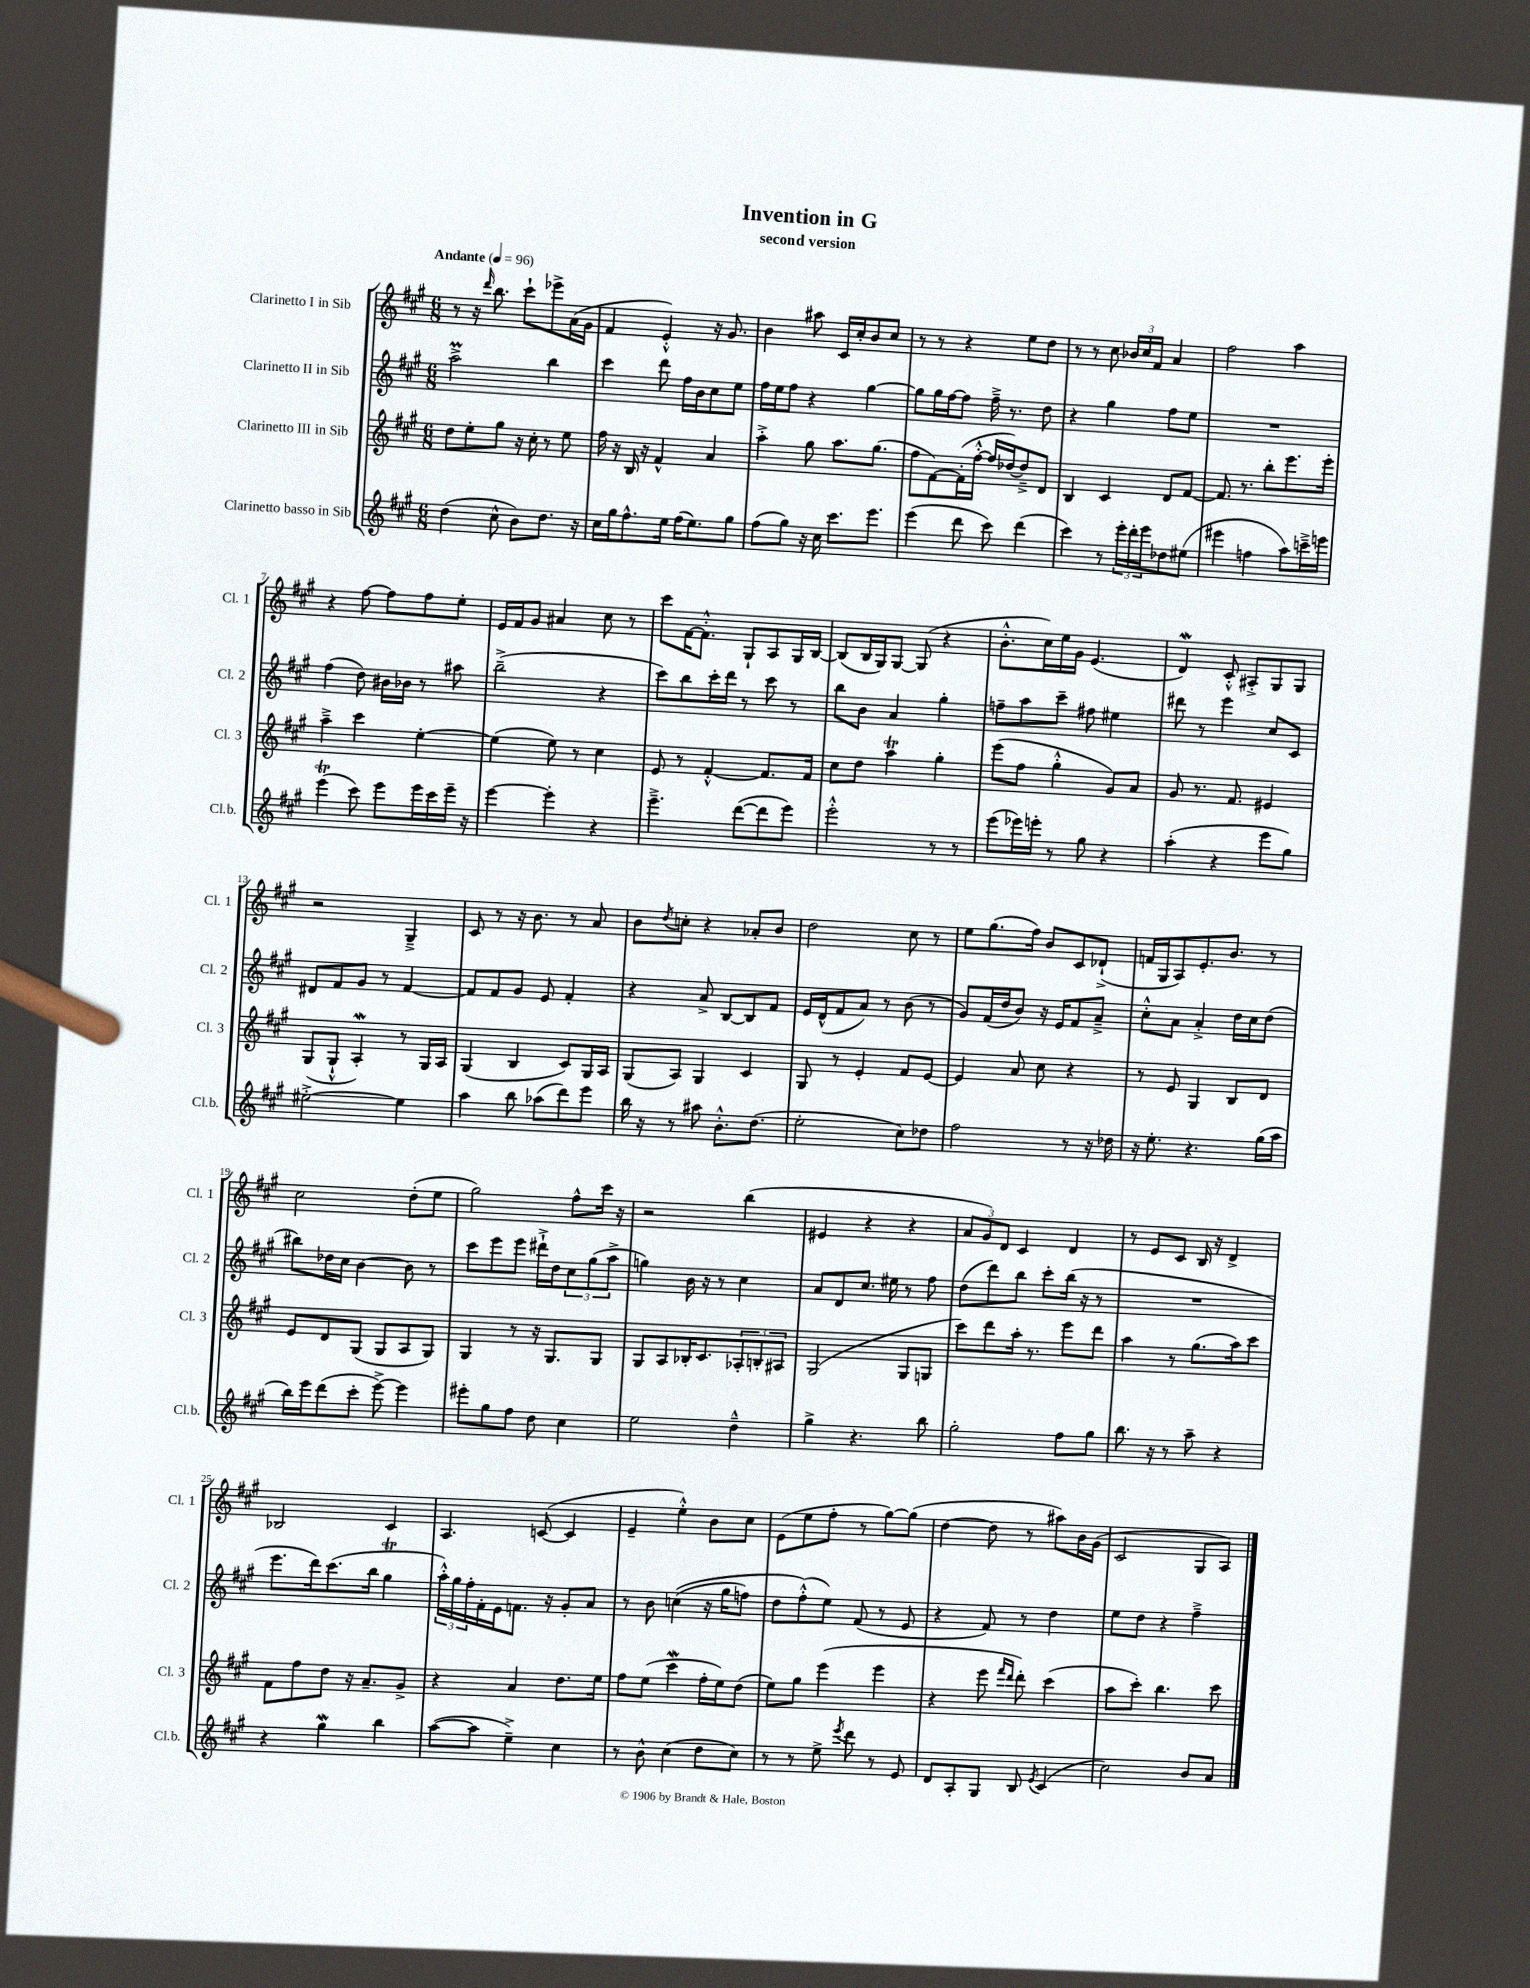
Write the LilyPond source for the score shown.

\header { title = "Invention in G" subtitle = "second version" }
<<
\new StaffGroup <<
\new Staff = "s0" \with { instrumentName = "Clarinetto I in Sib" shortInstrumentName = "Cl. 1" } {
    \clef treble \key a \major \numericTimeSignature \time 6/8 \tempo "Andante" 4 = 96
    r8 r16 \grace { d'''16 } b''8. cis'''8-! ees'''8-> a'16( gis'16 |
    fis'4 e'4-.-^) r16 gis'8. |
    b'4 ais''8 cis'16 cis''16-. b'8 cis''8 |
    r8 r8 r4 e''8 d''8 |
    r8 r8 cis''8 \tuplet 3/2 { bes'16 cis''16 fis'16 } a'4 |
    fis''2 a''4 |
    r4 fis''8~ fis''8 fis''8 e''8-. |
    e'16 fis'16 gis'8 ais'4 cis''8 r8 |
    cis'''8 fis'16~ fis'8.-.-^ gis8-! a8 gis16 b16~ |
    b8( b16 gis16) gis8~ gis8( r4 |
    b'8.-.-^ cis''16) e''16 gis'16 e'4.( |
    d'4\mordent) cis'8-.-^ ais8-.-> gis8 gis8 |
    r2 gis4---> |
    cis'8 r8 r16 b'8. r8 a'8 |
    b'8 \acciaccatura { d''8 } c''8-. r4 aes'8-. b'8 |
    d''2 cis''8 r8 |
    e''8 gis''8.( fis''16) b'8 cis'8 des'8-!->( |
    f'16 gis16 a8) e'8.-. b'8. r8 |
    cis''2 d''8-.( e''8 |
    gis''2) fis''8-^ cis'''16 r16 |
    r2 b''4( |
    eis'4 r4 r4 |
    \tuplet 3/2 { a'8 gis'8) d'8 } cis'4 d'4 |
    r8 e'8 cis'8 b16 r16 d'4-> |
    bes2 cis'4 |
    a4. c'8~( c'4 |
    e'4-- e''4-.-^) b'8 cis''8 |
    e'8( e''8 fis''8-. r8 gis''8~) gis''8( |
    d''4~ d''8 r8 ais''8) b'16 gis'16( |
    cis'2 gis8 a8) \bar "|." |
}
\new Staff = "s1" \with { instrumentName = "Clarinetto II in Sib" shortInstrumentName = "Cl. 2" } {
    \clef treble \key a \major \numericTimeSignature \time 6/8
    a''2->\prall b''4 |
    cis'''4 d'''8 fis''16 b'16 cis''8 e''8 |
    fis''16 e''16 fis''8 r4 gis''4~ |
    gis''8 gis''16 fis''16~ fis''8 fis''16---> r8. d''8 |
    r4 gis''4 fis''8 e''8 |
    R2. |
    fis''4( d''8) bis'16 bes'16 r8 ais''8 |
    b''2--->( r4 |
    cis'''8) b''8 cis'''16-. d'''16 r8 cis'''8 r8 |
    b''8 b'8 a'4 gis''4-. |
    f''8-- a''8 cis'''8-- fis''8 eis''4 |
    dis'''8 r8 e'''4 cis''8 cis'8 |
    dis'8 fis'8 gis'8 r8 fis'4~ |
    fis'8 fis'8 gis'8 e'8 fis'4-. |
    r4 a'8-> b8~ b8 fis'8 |
    e'16 d'16-^( fis'8 a'8) r8 b'8( r8 |
    gis'8) fis'16( d''16 b'8) r16 e'16 fis'8 a'8---> |
    cis''8-.-^ a'8 a'4-.-> d''16 cis''16 d''8( |
    bis''8) des''16 cis''16 b'4~ b'8 r8 |
    cis'''8 e'''8 e'''8 dis'''16-!-> d''16 \tuplet 3/2 { cis''8 gis''8( a''8-> } |
    g''4) b'16 r16 r8 cis''4 |
    a'8 d'8 cis''8. eis''16 r8 fis''8 |
    d''8( d'''8) b''8 cis'''8-. b''16( r16 r8 |
    R2. |
    e'''8. d'''16) cis'''8.( b''16 gis''4\trill |
    \tuplet 3/2 { a''16-.-^) gis''16 fis''16-. } fis'16-. e'16 f'8. r16 gis'8-. a'8 |
    r8 b'8 c''4(\( r16 gis''16 f''8) |
    d''8 fis''8-.-^(\) e''8) fis'8( r8 e'8 |
    r4 fis'8) r8 d''4 |
    e''8 d''8 r4 fis''4---> \bar "|." |
}
\new Staff = "s2" \with { instrumentName = "Clarinetto III in Sib" shortInstrumentName = "Cl. 3" } {
    \clef treble \key a \major \numericTimeSignature \time 6/8
    d''8 e''8-. gis''8 r16 cis''16-. r8 e''8 |
    fis''16 r16 b16 r16 fis'4-^ a'4 |
    a''4-.-> gis''8 a''8. gis''8.( |
    fis''8 fis'8~) fis'16-.( fis''16~-.-^ fis''16 des''16~) des''8---> d'8 |
    b4 cis'4 d'8 fis'8~ |
    fis'8. r8. b''8-. e'''8. e'''16-. |
    a''4---> cis'''4 e''4~-. |
    e''4( e''8) r8 cis''4 |
    e'8 r8 fis'4~-.-^ fis'8. fis'16 |
    cis''8 d''8 a''4\trill gis''4-. |
    e'''8( fis''8 gis''4-.-^ gis'8) a'8 |
    gis'8 r8. fis'8. eis'4 |
    gis8( gis8-!-^ a4-.\mordent) r8 gis16 a16 |
    gis4( b4 cis'8) gis16 a16 |
    gis8( a8) gis4 cis'4 |
    gis8 r8 e'4-. fis'8 e'8~ |
    e'4 a'8 cis''8 r4 |
    r8 e'8 gis4 b8 d'8 |
    e'8 d'8 gis8( gis8 a8 gis8) |
    gis4 r8 r16 gis8. gis8 |
    gis8 a8 bes16-. cis'8. \tuplet 3/2 { aes8-. b8-. ais8 } |
    gis2( gis8 g8 |
    cis'''8) d'''8 a''16-. r8. e'''8 d'''8 |
    a''4 r8 gis''8.( a''16) cis'''8 |
    fis'8 fis''8 d''8 r16 a'8.-- gis'8-> |
    r4 a'4 d''8. e''16 |
    fis''8 e''8( cis'''4\mordent fis''16-. e''16) d''8( |
    e''8) gis''8 e'''4( e'''4 |
    r4 e'''8 \grace { fis'''16 d'''16 } d'''8-.) cis'''4( |
    a''8 cis'''8-.) b''4. cis'''8 \bar "|." |
}
\new Staff = "s3" \with { instrumentName = "Clarinetto basso in Sib" shortInstrumentName = "Cl.b." } {
    \clef treble \key a \major \numericTimeSignature \time 6/8
    d''4( cis''8-^ b'8) d''8. r16 |
    cis''16 gis''16 fis''8.-^ e''16 fis''16( e''8.) gis''8 |
    fis''8( gis''8) r16 cis''16 cis'''8. e'''8. |
    e'''4( d'''8 cis'''8) d'''4( |
    cis'''4) r8 \tuplet 3/2 { e'''16-. d'''16-. e'''16 } des''8 eis''8( |
    eis'''4 f''4 a''8) c'''16---> e'''16 |
    e'''4\trill( cis'''8) e'''8 e'''16 cis'''16 e'''16-- r16 |
    e'''4~ e'''4-. r4 |
    e'''4.---> d'''8~( d'''8 e'''8) |
    e'''2-.-^ r8 r8 |
    e'''8( ees'''16) e'''16-. r8 gis''8 r4 |
    a''4-.( r4 e'''8 gis''8) |
    eis''2~-.-> eis''4 |
    a''4 b''8 aes''8( d'''8) e'''8 |
    b''16 r16 r8 ais''8 b'8.-.-^ d''8.( |
    e''2-. cis''8) des''8 |
    fis''2 r8 r16 des''16 |
    r16 e''8.-. r4. gis''16( a''16 |
    b''16) e'''16 d'''8( cis'''8-. e'''8~->) e'''4 |
    eis'''8-. gis''8 fis''8 d''8 cis''4 |
    e''2 d''4---^ |
    gis''4-> r4. b''8 |
    gis''2-. fis''8 gis''8 |
    b''8. r16 r8 a''8-- r4 |
    r4 gis''4\mordent b''4 |
    a''8~( a''8 e''4--->) cis''4 |
    r8 b'8-^ cis''4( d''8 cis''8) |
    r8 r8 e''8-> \acciaccatura { e'''8 } d'''8 r8 e'8 |
    d'8 a8-. gis8 b8 \acciaccatura { e'8 } cis'4( |
    cis''2) b'8 a'8 \bar "|." |
}
>>
>>
